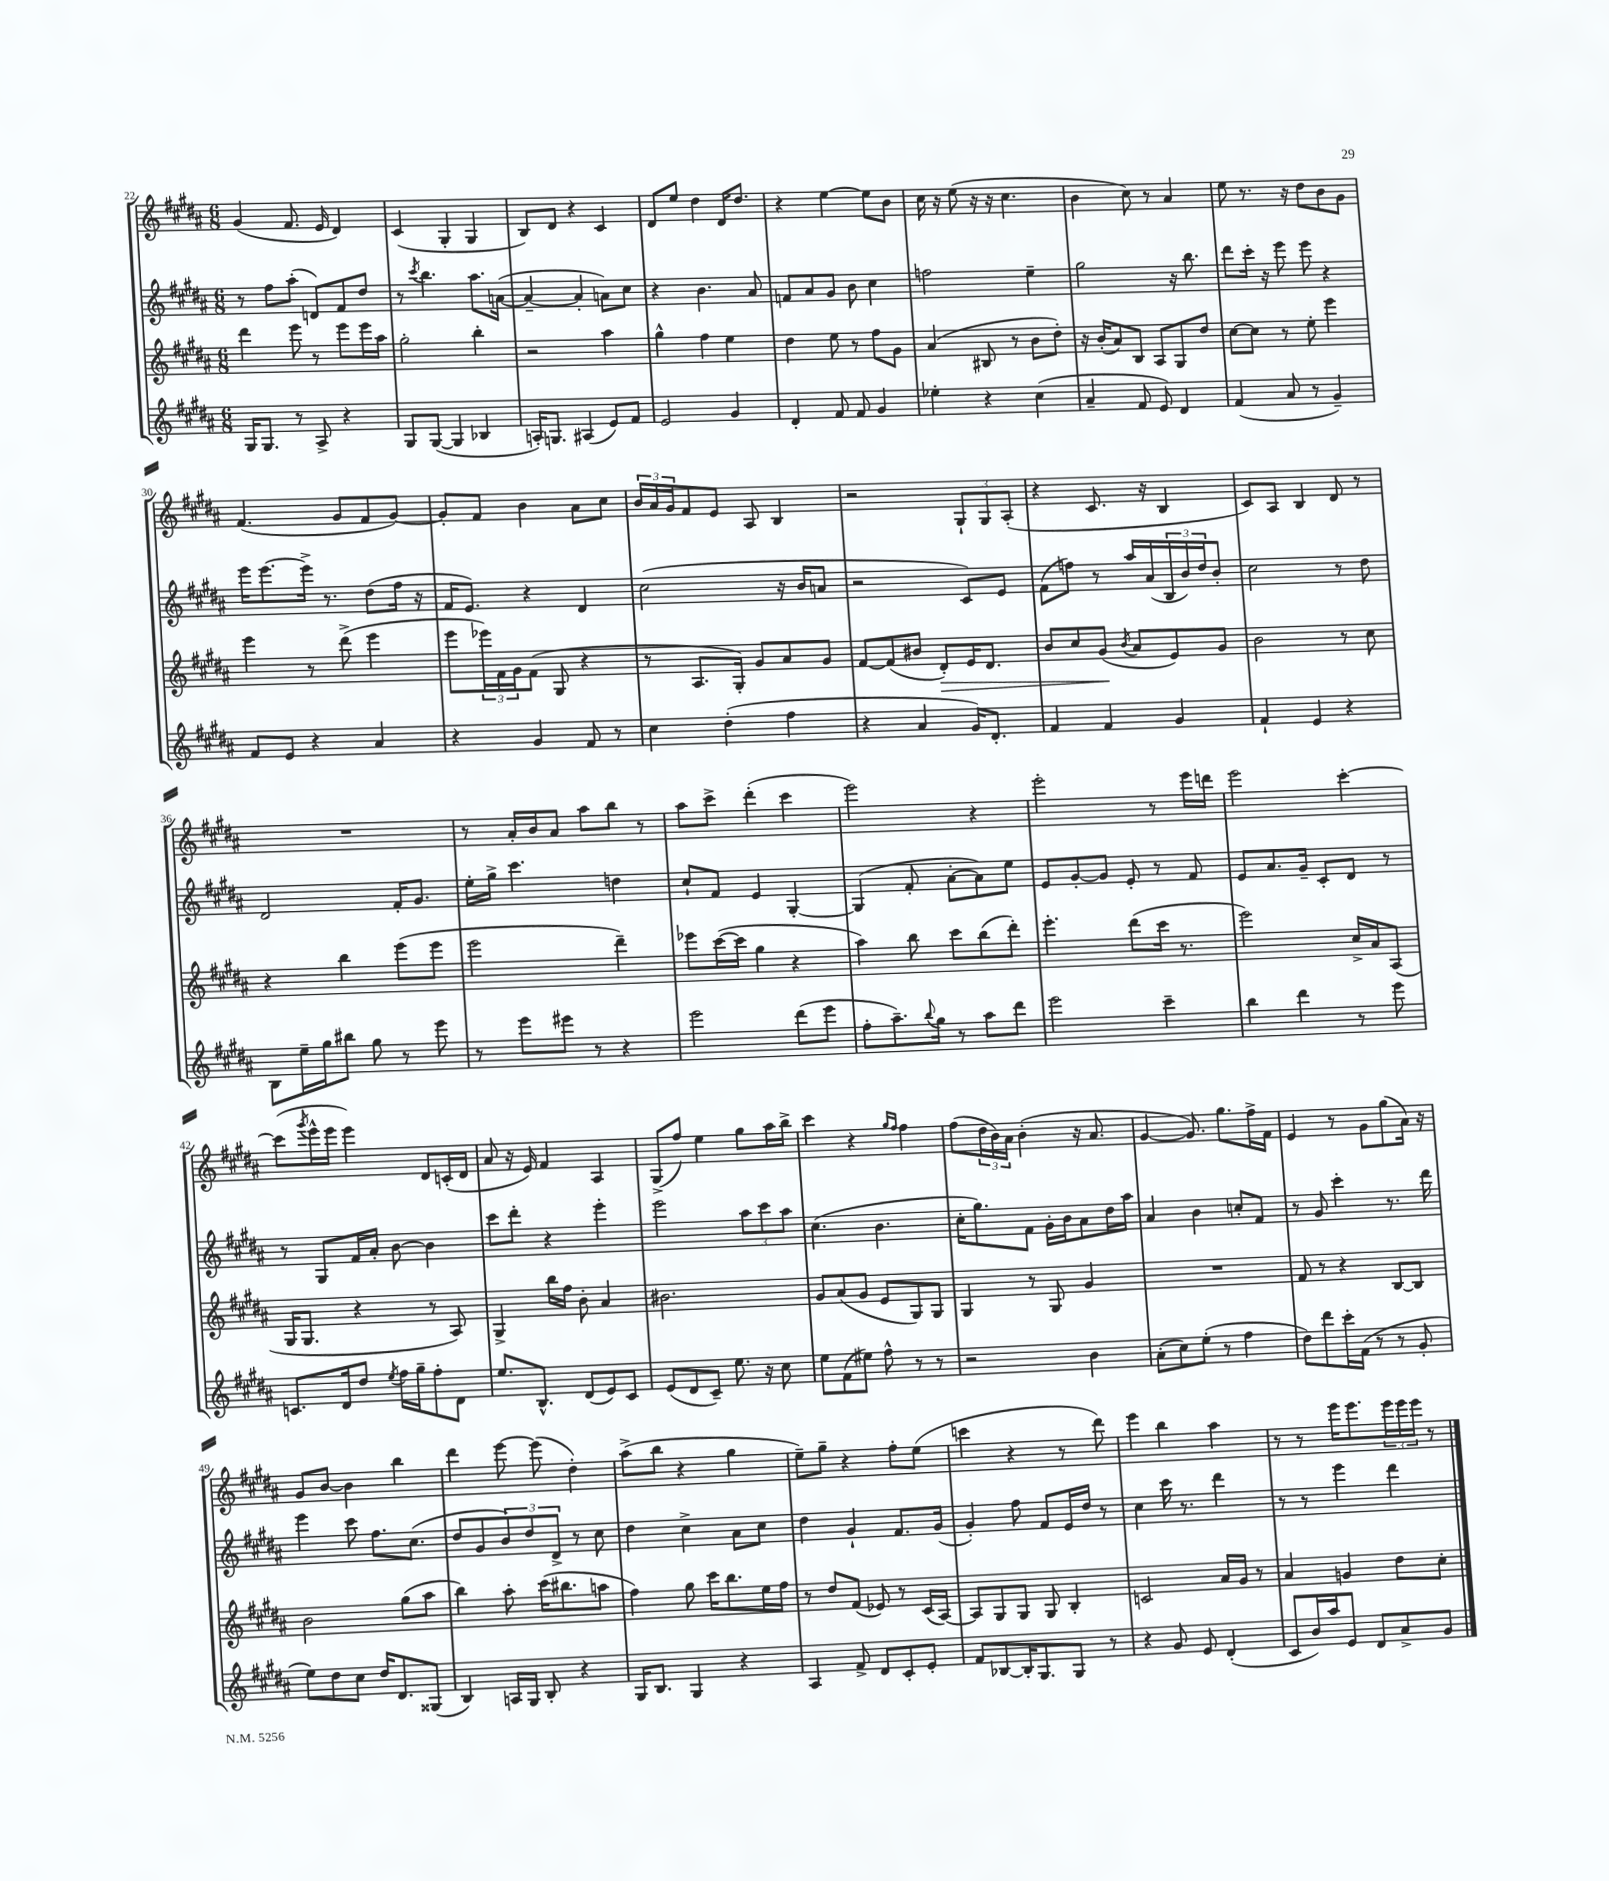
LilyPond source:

<<
\new StaffGroup <<
\new Staff = "s0" {
    \clef treble \key b \major \numericTimeSignature \time 6/8
    gis'4( fis'8. e'16 dis'4) |
    cis'4( gis4-. gis4 |
    b8) dis'8 r4 cis'4 |
    dis'8 e''8 dis''4 dis'16 dis''8. |
    r4 e''4~ e''8 b'8 |
    cis''16 r16 e''8( r16 r16 cis''4. |
    b'4 cis''8) r8 ais'4 |
    e''8 r8. r16 dis''8 b'8 gis'8 |
    fis'4.( gis'8 fis'8 gis'8~) |
    gis'8-. fis'8 b'4 ais'8 cis''8 |
    \tuplet 3/2 { b'16 ais'16 gis'16 } fis'8 e'8 ais8 b4 |
    r2 \tuplet 3/2 { gis8-! gis8 ais8-.( } |
    r4 cis'8. r16 b4 |
    cis'8) ais8 b4 dis'8 r8 |
    R2. |
    r8 ais'16-. b'16 ais'8 ais''8 b''8 r8 |
    ais''8 cis'''8-> dis'''4-.( cis'''4 |
    e'''2) r4 |
    e'''2-. r8 e'''16 d'''16 |
    e'''2 cis'''4~-. |
    cis'''8( \acciaccatura { gis'''8 } e'''16-^ e'''16 e'''4) dis'8 c'16-.( dis'16 |
    ais'8 r16 e'16) fis'4 ais4 |
    gis8->( fis''8) e''4 gis''8 ais''16 b''16-> |
    cis'''4 r4 \grace { gis''16 fis''16 } fis''4 |
    fis''8( \tuplet 3/2 { dis''16 b'16) ais'16 } b'4-.( r16 ais'8. |
    gis'4~ gis'8.) gis''8. fis''16-> fis'16 |
    e'4 r8 gis'8 gis''8( ais'16) r16 |
    gis'8 b'8~ b'4 b''4 |
    dis'''4 e'''8~ e'''8( dis''4-.) |
    ais''8->( b''8 r4 gis''4 |
    e''8--) gis''8-- r4 fis''8-. e''8( |
    c'''4 r4 r8 dis'''8) |
    e'''4 b''4 ais''4 |
    r8 r8 e'''16 e'''8. \tuplet 3/2 { e'''16 e'''16 e'''16 } r8 \bar "|." |
}
\new Staff = "s1" {
    \clef treble \key b \major \numericTimeSignature \time 6/8
    r8 fis''8 ais''8-.( d'8) fis'8 dis''8 |
    r8 \acciaccatura { cis'''8 } b''4. ais''8. a'16~( |
    a'4~-- a'4-. a'8) cis''8 |
    r4 b'4. ais'8 |
    f'8 ais'8 gis'8 b'8 cis''4 |
    f''2 e''4-- |
    gis''2 r16 b''8. |
    dis'''8 cis'''16-. r16 e'''8 e'''8 r4 |
    e'''16 e'''8.~ e'''16-> r8. dis''8( fis''16 r16 |
    fis'16 e'8.) r4 dis'4 |
    cis''2( r16 b'16 a'8 |
    r2 cis'8) e'8 |
    fis'8( f''8) r8 ais''16 ais'16( \tuplet 3/2 { b16 b'16) dis''16 } b'8-. |
    cis''2 r8 dis''8 |
    dis'2 fis'16-. gis'8. |
    e''16-. gis''16-> cis'''4. d''4 |
    cis''8-! fis'8 e'4 gis4~-. |
    gis4( fis'8-. ais'8~-. ais'8) e''8 |
    e'8 gis'8~-. gis'8 e'8-. r8 fis'8 |
    e'8 ais'8. gis'16-- cis'8-. dis'8 r8 |
    r8 gis8 fis'16 ais'16-. b'8~ b'4 |
    cis'''8 dis'''8-. r4 e'''4-. |
    e'''2 \tuplet 3/2 { ais''8 cis'''8 ais''8 } |
    cis''4.( b'4. |
    cis''16-. gis''8.) fis'8 gis'16-. b'16 ais'8 dis''16 ais''16 |
    ais'4 b'4 c''8-. fis'8 |
    r8 gis'8 cis'''4-. r8. dis'''16 |
    e'''4 cis'''8 fis''8. cis''8.( |
    dis''8 gis'8 \tuplet 3/2 { b'8) dis''8 dis'8-> } r8 cis''8 |
    dis''4 cis''4-> ais'8 cis''8 |
    dis''4 gis'4-! fis'8. gis'16( |
    gis'4-.) fis''8 fis'8 e'16 dis''16 r8 |
    cis''4 cis'''16 r8. dis'''4 |
    r8 r8 e'''4 dis'''4 \bar "|." |
}
\new Staff = "s2" {
    \clef treble \key b \major \numericTimeSignature \time 6/8
    dis'''4 e'''8 r8 e'''8 e'''16 ais''16 |
    gis''2-. b''4-. |
    r2 ais''4 |
    gis''4-^ fis''4 e''4 |
    dis''4 e''8 r8 fis''8 gis'8 |
    ais'4( bis8 r8 b'8 dis''8-.) |
    r16 b'16-.( ais'8) b8 ais8 gis8 dis''8 |
    cis''8~ cis''8 r8 e''8-. e'''4 |
    e'''4 r8 dis'''8->( e'''4 |
    e'''8 \tuplet 3/2 { ees'''16) fis'16 gis'16 } fis'8( gis8 r4 |
    r8 ais8. gis16-.) gis'8 ais'8 gis'8 |
    fis'8~ fis'8( bis'8 dis'8-.\>) e'16 dis'8. |
    b'8 cis''8 gis'8\!( \acciaccatura { b'8 } ais'8 e'8) gis'8 |
    b'2 r8 cis''8 |
    r4 b''4 e'''8( e'''8 |
    e'''2 dis'''4--) |
    ees'''8 cis'''16~( cis'''16 gis''4 r4 |
    ais''4) b''8 cis'''8 b''8( dis'''8-.) |
    e'''4.-. dis'''8( cis'''16 r8. |
    e'''2) cis''16-> ais'16 ais8( |
    gis16 gis8. r4 r8 ais8) |
    gis4-> b''16 fis''16 b'8-. ais'4 |
    bis'2. |
    gis'8 ais'8( gis'8 e'8 gis8) gis8 |
    gis4 r8 gis8 gis'4 |
    R2. |
    fis'8 r8 r4 b8~ b8 |
    b'2 gis''8( ais''8 |
    b''4) ais''8-. cis'''16( bis''8. a''8 |
    fis''4) gis''8 cis'''16 b''8. e''16 fis''16 |
    r8 dis''8 fis'8( ees'8) r8 cis'16( ais16~) |
    ais8 gis8 gis8 gis8 b4-. |
    c'2 ais'16 gis'16 r8 |
    ais'4 g'4 dis''8 cis''8-. \bar "|." |
}
\new Staff = "s3" {
    \clef treble \key b \major \numericTimeSignature \time 6/8
    gis16 gis8. r8 ais8-> r4 |
    gis8 gis8~( gis4 bes4 |
    a16-.) g8. ais4( e'8) fis'8 |
    e'2 gis'4 |
    dis'4-. fis'8 fis'8 gis'4 |
    ees''4-. r4 cis''4( |
    ais'4-- fis'8 e'8) dis'4 |
    fis'4( ais'8 r8 gis'4--) |
    fis'8 e'8 r4 ais'4 |
    r4 gis'4 fis'8 r8 |
    cis''4 dis''4-.( fis''4 |
    r4 ais'4 gis'16) dis'8.-. |
    fis'4 fis'4 gis'4 |
    fis'4-! e'4 r4 |
    b8 e''16-- gis''16 bis''8 gis''8 r8 e'''8 |
    r8 e'''8 eis'''8 r8 r4 |
    e'''2 dis'''8( e'''8 |
    fis''8-. ais''8.--) \appoggiatura { b''8 } gis''16 r8 ais''8 dis'''8 |
    e'''2 cis'''4-- |
    b''4 dis'''4 r8 e'''8 |
    c'8. dis'16 dis''8 \acciaccatura { e''8 } fis''16 gis''16-- fis''8-. dis'8 |
    e''8. b8.-^ dis'8( e'8) cis'8 |
    e'8( dis'8 cis'8--) e''8. r16 cis''8 |
    e''8 fis'8( eis''8) fis''8-^ r8 r8 |
    r2 b'4 |
    ais'8-.( cis''8) e''8-.( r8 fis''4 |
    dis''8) dis'''8 cis'''16-. fis'16( r8 r8 gis'8-. |
    e''8) dis''8 cis''8 dis''16 dis'8. gisis8( |
    b4) a16 gis16 b8-. r4 |
    gis16 b8. gis4 r4 |
    ais4 fis'8-> dis'8 cis'8-. e'8-. |
    fis'8 bes8~ bes16-. gis8. gis8 r8 |
    r4 gis'8 e'8 dis'4-.( |
    cis'8 b'16) ais''16 e'8 dis'8 ais'8-> gis'8 \bar "|." |
}
>>
>>
\layout { \context { \Score currentBarNumber = #22 } }
